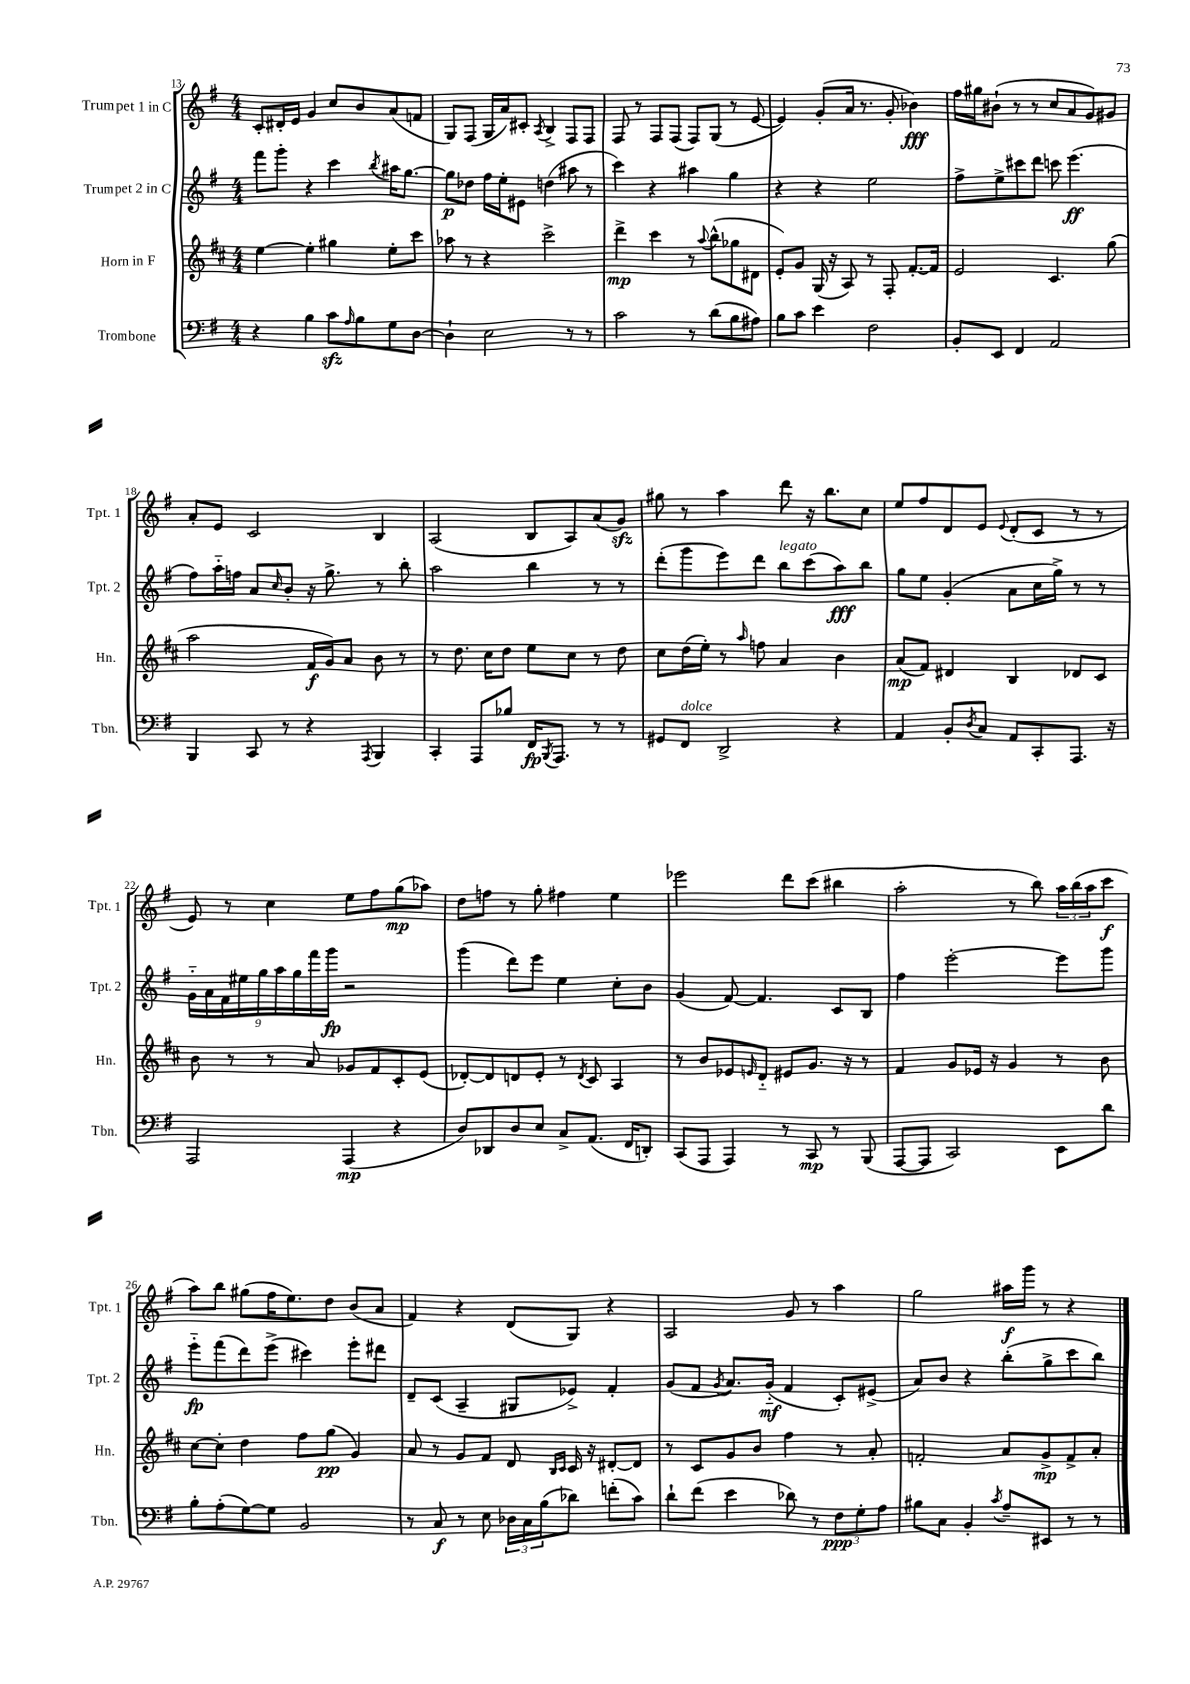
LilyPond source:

<<
\new StaffGroup <<
\new Staff = "s0" \with { instrumentName = "Trumpet 1 in C" shortInstrumentName = "Tpt. 1" } {
    \clef treble \key g \major \numericTimeSignature \time 4/4
    c'8-. dis'16-. e'16 g'4 c''8 b'8 a'8( f'8 |
    g8) fis8( g16 a'16) cis'8-. \acciaccatura { a8 } b4-> fis8 fis8 |
    fis8 r8 fis8 fis8( fis8) g8( r8 e'8~ |
    e'4) g'8-.( a'16 r8. g'8-. bes'4\fff) |
    fis''16 gis''16 bis'8-!( r8 r8 c''8 a'8 g'8) gis'8 |
    a'8-. e'8 c'2 b4 |
    a2( b8 a8) a'8( g'8\sfz) |
    gis''8 r8 a''4 d'''8 r16 b''8. c''8 |
    e''8 fis''8 d'8 e'8 \appoggiatura { e'8 } d'8-.( c'8 r8 r8 |
    e'8) r8 c''4 e''8 fis''8 g''8\mp( aes''8) |
    d''8 f''8 r8 g''8-. fis''4 e''4 |
    ees'''2 d'''8 c'''8( bis''4 |
    a''2-. r8 b''8) \tuplet 3/2 { a''16 b''16( a''16 } c'''8\f |
    a''8) b''8 gis''8( fis''16 e''8.) d''8 b'8( a'8 |
    fis'4) r4 d'8( g8) r4 |
    a2 g'8 r8 a''4 |
    g''2 ais''16\f g'''16 r8 r4 \bar "|." |
}
\new Staff = "s1" \with { instrumentName = "Trumpet 2 in C" shortInstrumentName = "Tpt. 2" } {
    \clef treble \key g \major \numericTimeSignature \time 4/4
    fis'''8 g'''8-. r4 c'''4 \acciaccatura { b''8 } ais''16 g''8.~ |
    g''8\p des''8 fis''16 e''16-. eis'8 d''4( ais''8 r8 |
    c'''4) r4 ais''4 g''4 |
    r4 r4 e''2 |
    fis''8-> e''8-> cis'''8 d'''8 c'''8 e'''4.\ff( |
    fis''8) a''16-_ f''16 a'8 \grace { c''16 } b'8-. r16 g''8.-> r8 b''8-. |
    a''2 b''4 r8 r8 |
    d'''8-.( g'''8 e'''8) d'''8 b''8^\markup { \italic "legato" } c'''8( a''8\fff) b''8 |
    g''8 e''8 g'4-.( a'8 c''16 g''16->) r8 r8 |
    \tuplet 9/8 { g'16-_ a'16 fis'16 eis''16 g''16 a''16 g''16 fis'''16 g'''16\fp } r2 |
    g'''4( d'''8) e'''8 e''4 c''8-. b'8 |
    g'4( fis'8~) fis'4. c'8 b8 |
    fis''4 e'''2~-. e'''8 g'''8 |
    e'''8-_\fp fis'''8( d'''8) e'''8->( cis'''4) e'''8-. dis'''8 |
    d'8-- c'8( a4-- gis8 ees'8->) fis'4-. |
    g'8( fis'8 \acciaccatura { g'8 } a'8.) g'16-_\mf( fis'4 c'8-.) eis'8->( |
    a'8) b'8 r4 b''8-.( g''8-> c'''8 b''8) \bar "|." |
}
\new Staff = "s2" \with { instrumentName = "Horn in F" shortInstrumentName = "Hn." } {
    \clef treble \key d \major \numericTimeSignature \time 4/4
    e''4~ e''4-. gis''4 e''8-. cis'''8 |
    aes''8 r8 r4 cis'''2-> |
    d'''4->\mp cis'''4 r8 \appoggiatura { a''8 } b''8-^( ges''8 dis'8 |
    e'8-.) g'8 g16( r16 a8) r8 fis8-. fis'8.~-. fis'16 |
    e'2 cis'4. g''8( |
    a''2 fis'16\f g'16) a'8 b'8 r8 |
    r8 d''8. cis''16 d''8 e''8 cis''8 r8 d''8 |
    cis''8 d''16( e''16-.) r8 \grace { a''16 } f''8 a'4 b'4 |
    a'8\mp( fis'8) dis'4 b4 des'8 cis'8 |
    b'8 r8 r8 a'8 ges'8 fis'8 cis'8-. e'8( |
    des'8~-.) des'8 d'8 e'8-. r8 \acciaccatura { d'8 } cis'8 a4 |
    r8 b'8 ees'8 \grace { e'16 } d'8-_ eis'8 g'8. r16 r8 |
    fis'4 g'8 ees'16 r16 g'4 r8 b'8 |
    cis''8~ cis''8-. d''4 fis''8 g''8\pp( g'4) |
    a'8 r8 g'8 fis'8 d'8 \grace { b16 cis'16 } cis'16 r16 dis'8~-. dis'8 |
    r8 cis'8 g'8 b'8 fis''4 r8 a'8-. |
    f'2-. a'8 g'8->\mp f'8-> a'8-. \bar "|." |
}
\new Staff = "s3" \with { instrumentName = "Trombone" shortInstrumentName = "Tbn." } {
    \clef bass \key g \major \numericTimeSignature \time 4/4
    r4 b4 c'8\sfz \grace { a16 } b8 g8 d8~ |
    d4-! e2 r8 r8 |
    c'2 r8 d'8( b8 ais8) |
    b8 c'8 e'4 fis2 |
    b,8-. e,8 fis,4 a,2 |
    b,,4 c,8 r8 r4 \acciaccatura { a,,8 } b,,4 |
    c,4-. a,,8 bes8 fis,16\fp \acciaccatura { b,,8 } a,,8. r8 r8 |
    gis,8 fis,8^\markup { \italic "dolce" } d,2-> r4 |
    a,4 b,8-. \acciaccatura { d8 } c8 a,8 c,8-. a,,8. r16 |
    a,,2 a,,4\mp( r4 |
    d8) des,8 d8 e8 c8-> a,8.( fis,16 d,8-.) |
    c,8( a,,8 a,,4) r8 c,8\mp r8 b,,8( |
    a,,8~ a,,8 c,2) e,8 d'8 |
    b8-. a8-.( g8~) g8 b,2 |
    r8 c8\f r8 e8 \tuplet 3/2 { des16 c16 b16( } des'8) f'8-.( c'8) |
    d'8-! fis'8( e'4 des'8) r8 \tuplet 3/2 { fis8\ppp g8-. a8 } |
    bis8 c8 b,4-. \acciaccatura { c'8 } a8-- eis,8 r8 r8 \bar "|." |
}
>>
>>
\layout { \context { \Score currentBarNumber = #13 } }
